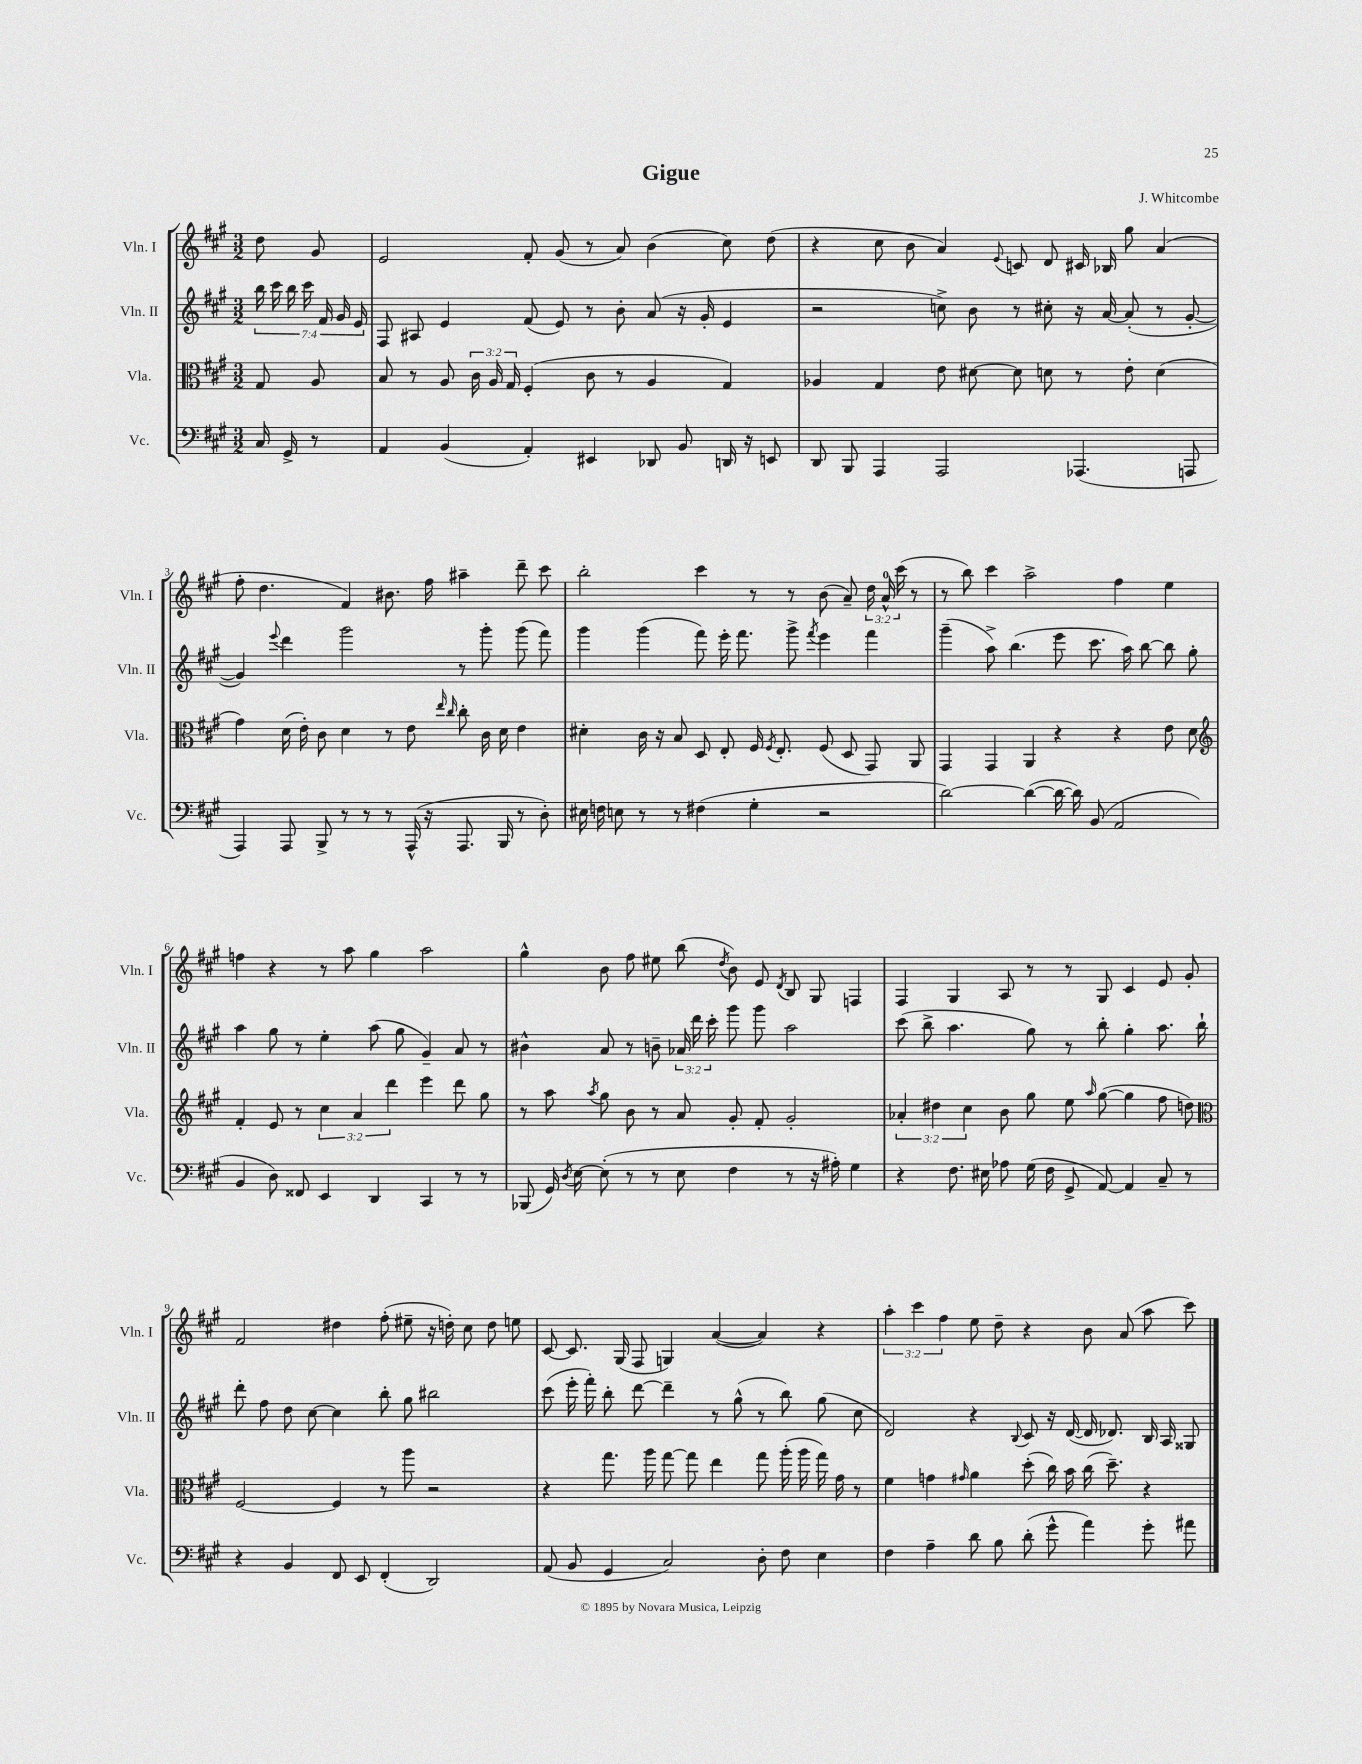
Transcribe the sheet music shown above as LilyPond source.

\header { title = "Gigue" composer = "J. Whitcombe" }
<<
\new StaffGroup <<
\new Staff = "s0" \with { instrumentName = "Vln. I" shortInstrumentName = "Vln. I" } {
    \clef treble \key a \major \numericTimeSignature \time 3/2 \override Staff.TupletNumber.text = #tuplet-number::calc-fraction-text \partial 4
    \autoBeamOff d''8 gis'8 |
    e'2 fis'8-. gis'8( r8 a'8) b'4( cis''8) d''8( |
    r4 cis''8 b'8 a'4) \appoggiatura { e'8 } c'8 d'8 cis'16 bes16 gis''8 a'4( |
    fis''8-. d''4. fis'4) bis'8. fis''16 ais''4-- d'''8-- cis'''8 |
    b''2-. cis'''4 r8 r8 b'8( a'8--) \tuplet 3/2 { d''16 a'16-0-^ cis'''16( } r8 |
    r8 b''8) cis'''4 a''2-> fis''4 e''4 |
    f''4 r4 r8 a''8 gis''4 a''2 |
    gis''4-^ b'8 fis''8 eis''8 b''8( \acciaccatura { d''8 } b'8) e'8 \acciaccatura { d'8 } b8 gis8 f4 |
    fis4 gis4 a8 r8 r8 gis8 cis'4 e'8 gis'8-. |
    fis'2 dis''4 fis''8-.( eis''8-- r16 d''16-.) cis''8 d''8 e''8 |
    cis'8~ cis'8. gis16( fis8 g4) a'4~( a'4) r4 |
    \tuplet 3/2 { a''4-. cis'''4 fis''4 } e''8 d''8-- r4 b'8 a'8( a''8 cis'''8) \bar "|." |
}
\new Staff = "s1" \with { instrumentName = "Vln. II" shortInstrumentName = "Vln. II" } {
    \clef treble \key a \major \numericTimeSignature \time 3/2 \override Staff.TupletNumber.text = #tuplet-number::calc-fraction-text \partial 4
    \autoBeamOff \tuplet 7/4 { b''16 cis'''16 b''16 cis'''16 fis'16 gis'16 e'16 } |
    fis8 ais8 e'4 fis'8( e'8) r8 b'8-. a'8( r16 gis'16-. e'4 |
    r2 c''8->) b'8 r8 cis''8-. r16 a'16~ a'8-.( r8 gis'8~-. |
    gis'4) \appoggiatura { e'''8 } d'''4 gis'''2 r8 gis'''8-. gis'''8( fis'''8) |
    gis'''4 gis'''4( fis'''8) e'''16-. fis'''8. gis'''8-> \acciaccatura { fis'''8 } e'''4 fis'''4 |
    gis'''4--( a''8->) b''4.( e'''8 cis'''8. a''16) b''8~ b''8 gis''8-. |
    a''4 gis''8 r8 e''4-. a''8( gis''8 gis'4--) a'8 r8 |
    bis'4-^ a'8 r8 b'8-- \tuplet 3/2 { aes'16 d'''16 cis'''16-. } gis'''8 gis'''8 a''2 |
    cis'''8( b''8-> a''4. gis''8) r8 b''8-. gis''4-. a''8. b''16-! |
    d'''8-. fis''8 d''8 cis''8~ cis''4 b''8-. gis''8 bis''2 |
    cis'''8( e'''16-. fis'''16-.) b''8-. d'''8~ d'''4-- r8 gis''8-^( r8 b''8) gis''8( cis''8 |
    d'2) r4 \appoggiatura { b8 } cis'8 r16 d'16~( d'16 des'8.) b16 a16 gisis8 \bar "|." |
}
\new Staff = "s2" \with { instrumentName = "Vla." shortInstrumentName = "Vla." } {
    \clef alto \key a \major \numericTimeSignature \time 3/2 \override Staff.TupletNumber.text = #tuplet-number::calc-fraction-text \partial 4
    \autoBeamOff gis8 a8 |
    b8 r8 a8 \tuplet 3/2 { cis'16 a16 gis16 } fis4-.( cis'8 r8 a4 gis4) |
    aes4 gis4 e'8 dis'8~ dis'8 d'8 r8 e'8-. d'4( |
    gis'4) d'16( e'16-.) cis'8 d'4 r8 e'8 \grace { e''16 cis''16 } cis''8-. cis'16 d'16 e'4 |
    dis'4-. cis'16 r16 b8 d8 e8-. fis16 \acciaccatura { fis8 } e8.-. fis8( d8 gis,8) a,8 |
    gis,4 gis,4 a,4 r4 r4 e'8 d'8 |
    \clef treble fis'4-. e'8 r8 \tuplet 3/2 { cis''4 a'4 d'''4 } e'''4 d'''8 gis''8 |
    r8 a''8 \acciaccatura { a''8 } gis''8 b'8 r8 a'8 gis'8-. fis'8-. gis'2-. |
    \tuplet 3/2 { aes'4-. dis''4 cis''4 } b'8 gis''8 e''8 \grace { a''16 } gis''8~( gis''4 fis''8 d''8) |
    \clef alto fis2~ fis4 r8 a''8 r2 |
    r4 gis''8. a''16 gis''8~ gis''8 e''4 gis''8 a''16-.( a''16 gis''16) gis'16 r8 |
    fis'4 g'4 \grace { gis'16 } a'4 d''8-.( cis''16) b'16 cis''16( d''8.--) r4 \bar "|." |
}
\new Staff = "s3" \with { instrumentName = "Vc." shortInstrumentName = "Vc." } {
    \clef bass \key a \major \numericTimeSignature \time 3/2 \partial 4
    \autoBeamOff cis16 gis,16-> r8 |
    a,4 b,4( a,4-.) eis,4 des,8 b,8 d,16 r16 e,8 |
    d,8 b,,8 a,,4 a,,2 aes,,4.( a,,8 |
    a,,4) a,,8 b,,8-> r8 r8 r8 a,,16-^( r16 a,,8. b,,16 r8 d8-.) |
    eis16 f16 e8 r8 r8 fis4( gis4-. r2 |
    d'2~) d'4~( d'16~ d'16) b,8( a,2 |
    b,4 d8) fisis,8 e,4 d,4 cis,4 r8 r8 |
    bes,,8( gis,16) \acciaccatura { d8 } e16~ e8-.( r8 r8 e8 fis4 r8 r16 ais16-.) gis4 |
    r4 fis8. eis16 aes8 gis16( fis16 gis,8-> a,8~) a,4 cis8-- r8 |
    r4 b,4 fis,8 e,8 fis,4-.( d,2) |
    a,8( b,8 gis,4 cis2) d8-. fis8 e4 |
    fis4 a4-- d'8 b8 d'8-.( gis'8-^ a'4) gis'8-. ais'8 \bar "|." |
}
>>
>>
